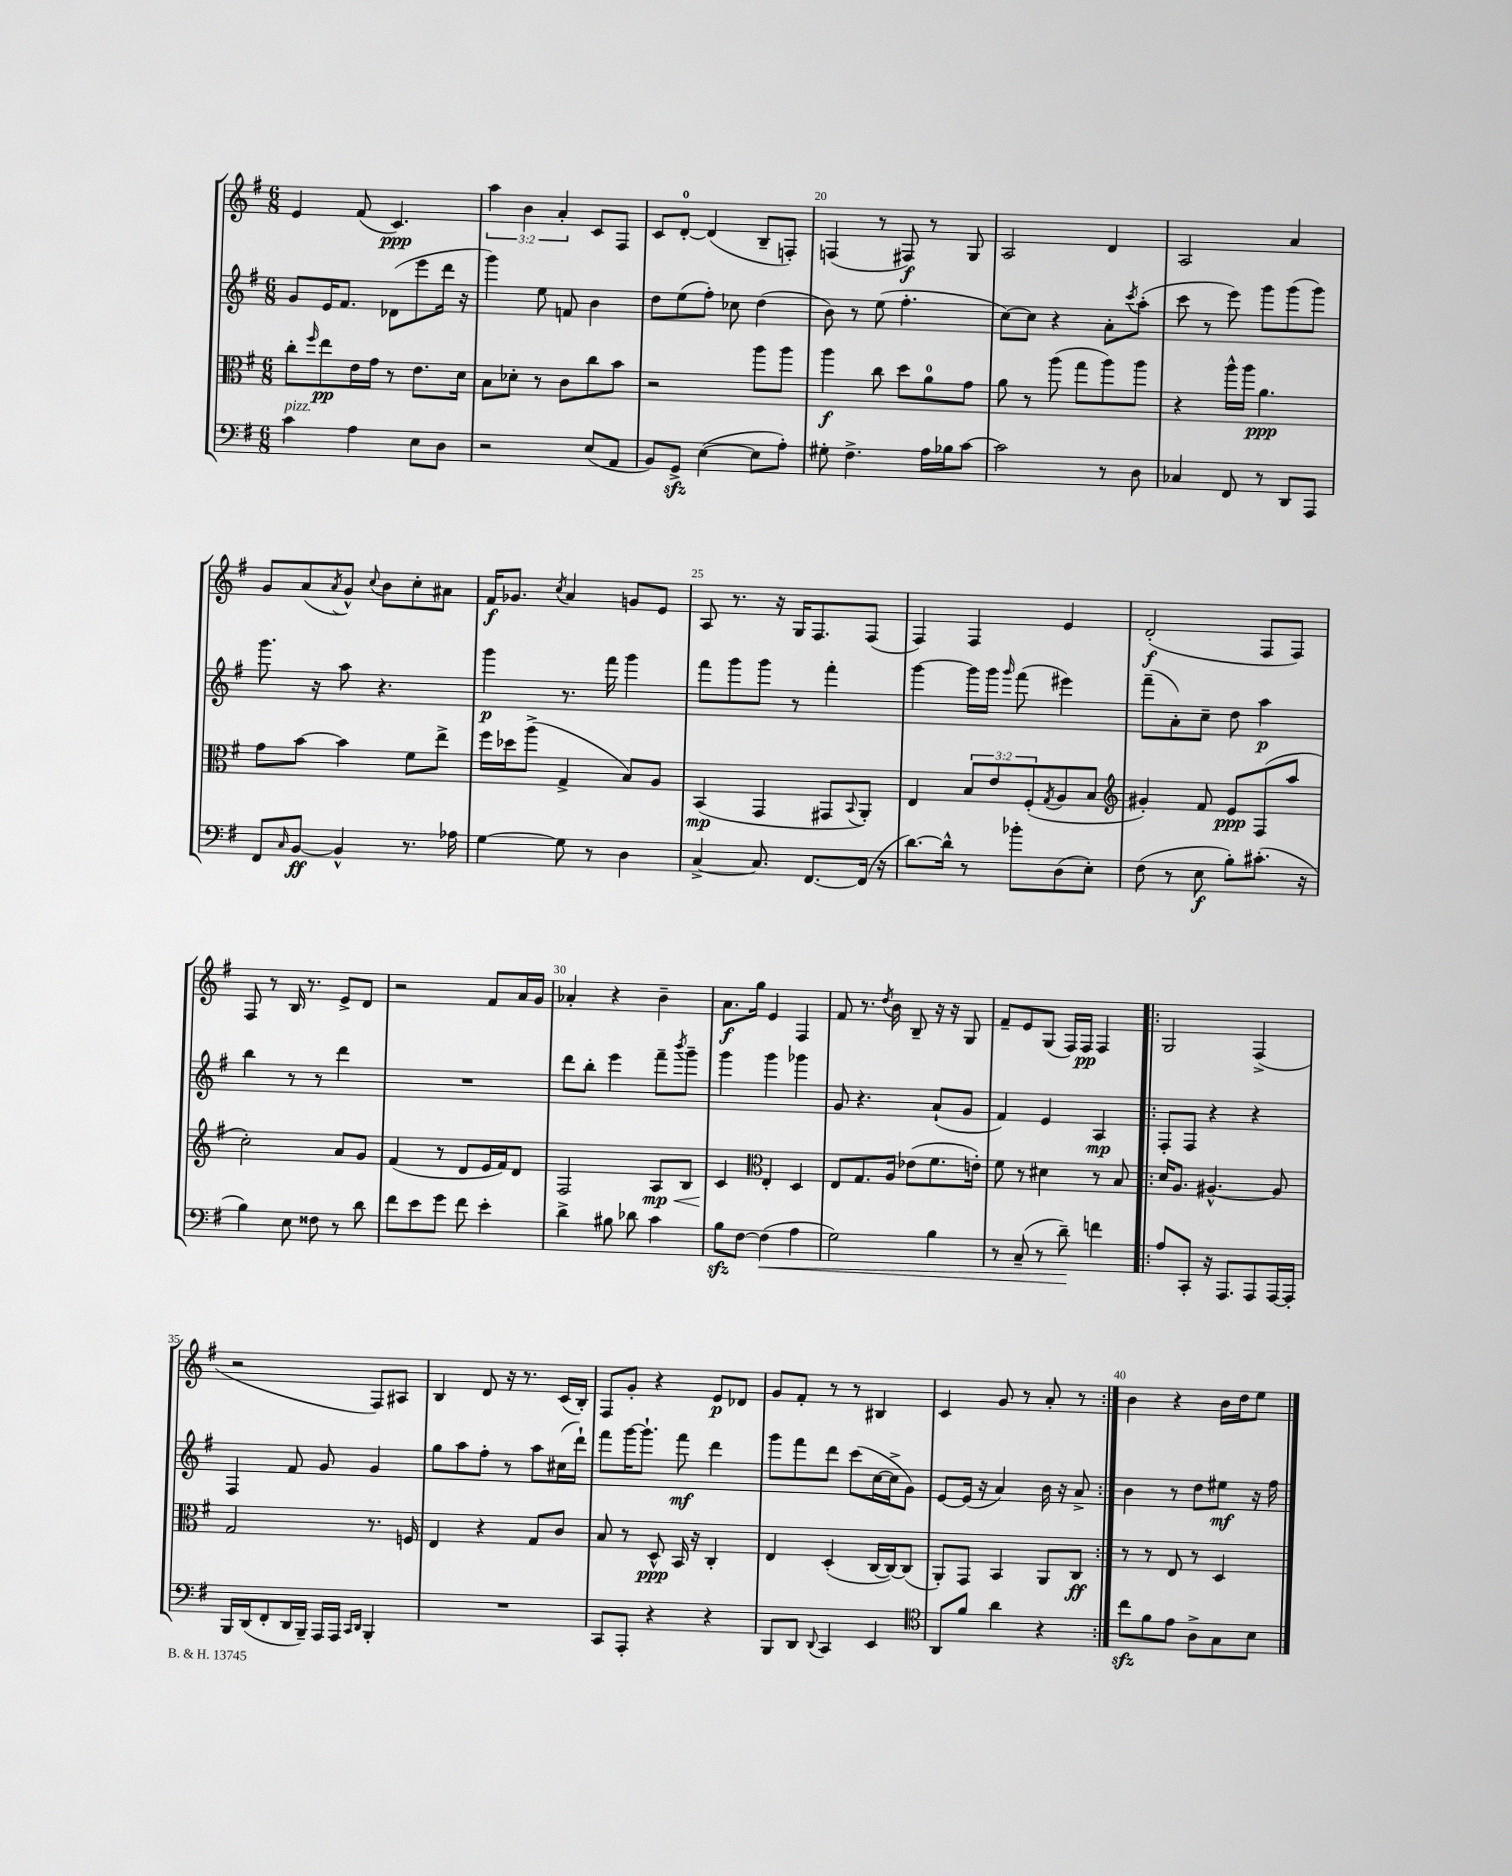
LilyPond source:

<<
\new StaffGroup <<
\new Staff = "s0" {
    \clef treble \key g \major \numericTimeSignature \time 6/8 \override Staff.TupletNumber.text = #tuplet-number::calc-fraction-text
    e'4 fis'8( c'4.\ppp) |
    \tuplet 3/2 { a''4 b'4 a'4-. } c'8 fis8 |
    c'8 d'8-0~-. d'4( b8-- f8-.) |
    f4( r8 fis8\f) r8 g8 |
    a2 d'4 |
    a2 a'4 |
    g'8 a'8( \acciaccatura { a'8 } g'8-^) \appoggiatura { c''8 } b'8 c''8-. ais'8 |
    fis'16\f ges'8. \acciaccatura { c''8 } a'4 g'8 e'8 |
    a8 r8. r16 g16 fis8. fis8( |
    fis4) fis4 e'4 |
    d'2-.\f( fis8 fis8) |
    fis8 r8 b16 r8. e'8-> d'8 |
    r2 fis'8 a'16 g'16 |
    aes'4-. r4 b'4-- |
    a'8.\f g''16 e'4 fis4 |
    fis'8 r8. \acciaccatura { d''8 } b'16 b8-- r16 r16 g8 |
    fis'8-- e'8 g8( fis16) fis16\pp fis4 |
    \repeat volta 2 { g2 fis4->( |
    r2 fis8) ais8 |
    b4 d'8 r16 r8. c'16( b16-.) |
    fis8 g'8-. r4 e'8\p des'8 |
    g'8 fis'8-. r8 r8 bis4 |
    c'4 g'8 r8 a'8-. r8 | }
    b'4 r4 b'16 d''16 e''8 \bar "|." |
}
\new Staff = "s1" {
    \clef treble \key g \major \numericTimeSignature \time 6/8
    g'8 e'16 fis'8. des'8( e'''8 d'''16 r16 |
    g'''4) e''8 f'8 b'4 |
    d''8 e''8( fis''8-.) ces''8 d''4( |
    b'8) r8 e''8( fis''4.-. |
    c''8~) c''8 r4 a'8-. \acciaccatura { c'''8 } a''8-.( |
    c'''8 r8 e'''8) g'''8 g'''8( g'''8) |
    g'''8. r16 a''8 r4. |
    g'''4\p r8. fis'''16 g'''4 |
    fis'''8 g'''8 g'''8 r8 fis'''4-. |
    g'''4~ g'''16 g'''16 \grace { g'''16 } fis'''8( eis'''4) |
    fis'''8--( a'8-.) c''8-- d''8 a''4\p |
    b''4 r8 r8 d'''4 |
    R2. |
    d'''8 b''8-. e'''4 fis'''8-- \acciaccatura { b'''8 } g'''8-- |
    g'''4 g'''4 ges'''4 |
    g'8 r4. a'8-!( g'8 |
    fis'4) e'4 a4\mp |
    \repeat volta 2 { fis8-. fis8 r4 r4 |
    fis4 fis'8 g'8 g'4 |
    g''8 a''8 fis''8-. r8 a''8 cis''16( d'''16-!) |
    fis'''8 g'''16~ g'''8.-! fis'''8\mf d'''4 |
    g'''8 fis'''8 d'''8 c'''8( c''16~ c''16-> g'8) |
    e'8~ e'16( r16 a'4) b'16 r16 a'8-> | }
    b'4 r8 d''8 eis''8\mf r16 fis''16 \bar "|." |
}
\new Staff = "s2" {
    \clef alto \key g \major \numericTimeSignature \time 6/8 \override Staff.TupletNumber.text = #tuplet-number::calc-fraction-text
    c''8-. \grace { fis''16 } e''8\pp e'16 g'16 r8 e'8. d'16 |
    b8 des'8-. r8 c'8 c''8 b'8 |
    r2 a''8 a''8 |
    a''4\f c''8 d''8 a'8-0 g'8 |
    a'8 r8 a''8( g''8 a''8) a''8 |
    r4 a''16-^ a''16 a'4.\ppp |
    g'8 b'8~ b'4 fis'8 e''8-> |
    fis''16 des''16 a''8->( g4-> b8) a8 |
    b,4\mp( g,4 gis,8 \appoggiatura { b,8 } a,8-.) |
    e4 \tuplet 3/2 { b8 e'8 fis8-.( } \acciaccatura { g8 } a8 b8 |
    \clef treble gis'4-.) fis'8 e'8\ppp fis8( a''8 |
    c''2-.) a'8 g'8 |
    fis'4( r8 d'8 e'16 fis'16) d'8 |
    fis2 a8\mp\< b8 |
    c'4\! \clef alto e4-. d4 |
    e8 g8. a16 ees'8( fis'8. e'16-.) |
    fis'8 r8 dis'4 r8 b8 |
    \repeat volta 2 { d'16 a8. ais4.~-^ ais8 |
    g2 r8. f16 |
    e4 r4 g8 c'8 |
    b8 r8 d8-^\ppp b,16 r16 c4-. |
    e4 d4-.( c16~ c16~) c8( |
    a,8-.) g,8 b,4 a,8 c8\ff | }
    r8 r8 e8 r8 d4 \bar "|." |
}
\new Staff = "s3" {
    \clef bass \key g \major \numericTimeSignature \time 6/8
    c'4^\markup { \italic "pizz." } a4 e8 d8 |
    r2 e8( a,8 |
    b,8) g,8->\sfz e4~( e8 a8-.) |
    gis8-. fis4.-> a16 bes16 c'8~ |
    c'2 r8 d8 |
    ces4 fis,8 r8 d,8 a,,8 |
    fis,8 \grace { c16 } b,8~\ff b,4-^ r8. aes16 |
    g4~ g8 r8 d4 |
    c4~-> c8. fis,8.~ fis,16( r16 |
    d'8.~) d'16-^ r8 bes'8-. d8( e8-.) |
    fis8( r8 e8\f b8-.) cis'8.-.( r16 |
    b4) e8 fisis8 r8 d'8 |
    fis'8 e'8 g'8 fis'8 e'4-. |
    d'4-> bis8 des'8 c'4 |
    b8\sfz fis8~ fis4\<( a4 |
    g2) b4 |
    r8 c8--( r8 d'8--\!) f'4 |
    \repeat volta 2 { a8 c,8-. r16 a,,8. a,,8 a,,16~ a,,16-. |
    b,,16 d,16( fis,8-. d,16 b,,16--) a,,16 a,,16 \grace { c,16 d,16 } b,,4-. |
    R2. |
    c,8 a,,8-. r4 r4 |
    b,,8 d,8 \appoggiatura { d,8 } c,4 e,4 |
    \clef tenor a,8 fis'8 a'4 r4 | }
    c''8\sfz fis'8 e'8 a8-> g8 b8 \bar "|." |
}
>>
>>
\layout { \context { \Score currentBarNumber = #17 \override BarNumber.break-visibility = ##(#f #t #t) barNumberVisibility = #(every-nth-bar-number-visible 5) } }
